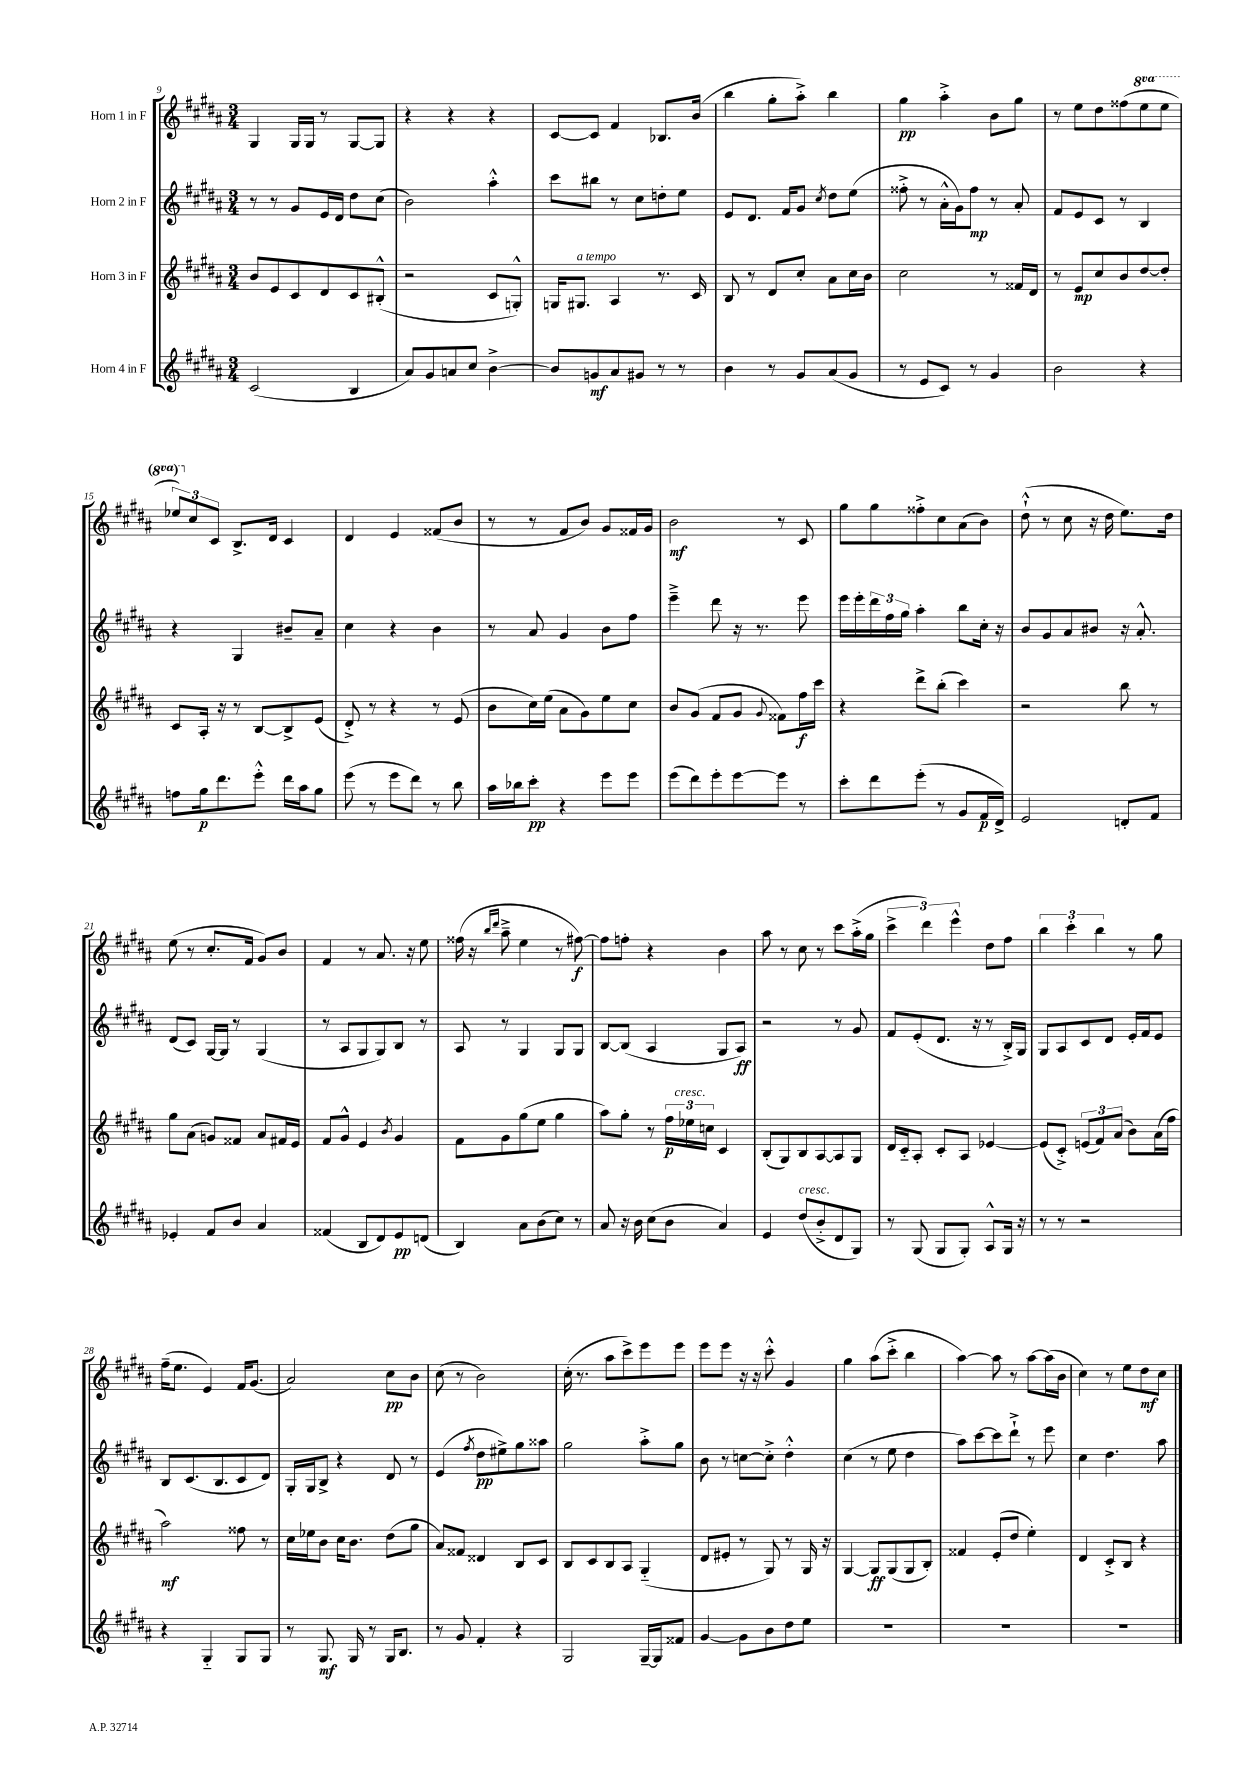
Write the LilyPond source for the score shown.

<<
\new StaffGroup <<
\new Staff = "s0" \with { instrumentName = "Horn 1 in F" } {
    \clef treble \key b \major \numericTimeSignature \time 3/4 \set Staff.ottavationMarkups = #ottavation-simple-ordinals
    gis4 gis16 gis16 r8 gis8~ gis8 |
    r4 r4 r4 |
    cis'8~ cis'8 fis'4 bes8. b'16( |
    b''4 gis''8-. ais''8-.->) b''4 |
    gis''4\pp ais''4-.-> b'8 gis''8 |
    r8 e''8 dis''8 fisis''8( \ottava #1 e'''8 e'''8 |
    \tuplet 3/2 { ees'''8) \ottava #0 cis''8 cis'8 } b8.-> dis'16 cis'4 |
    dis'4 e'4 fisis'8( b'8 |
    r8 r8 fis'8 b'8) gis'8 fisis'16 gis'16 |
    b'2\mf r8 cis'8 |
    gis''8 gis''8 fisis''8-.-> cis''8 ais'8( b'8) |
    dis''8-!-^( r8 cis''8 r16 dis''16 e''8.) dis''16 |
    e''8( r8 cis''8.-. fis'16 gis'8) b'8 |
    fis'4 r8 ais'8. r16 e''8 |
    fisis''16( r16 \grace { b''16 dis'''16 } ais''8---> e''4 r8 fis''8~\f) |
    fis''8 f''8-. r4 b'4 |
    ais''8 r8 cis''8 r8 cis'''8 ais''16-.->( gis''16 |
    \tuplet 3/2 { cis'''4-> dis'''4) e'''4-^ } dis''8 fis''8 |
    \tuplet 3/2 { b''4 cis'''4-. b''4 } r8 gis''8 |
    fis''16--( e''8. e'4) fis'16 gis'8.( |
    ais'2) cis''8\pp b'8 |
    cis''8( r8 b'2) |
    cis''16-.( r8. ais''8 cis'''8->) e'''8 e'''8 |
    e'''8 e'''8 r16 r16 cis'''8-.-^ gis'4 |
    gis''4 ais''8( cis'''8-.-> b''4 |
    ais''4~) ais''8 r8 ais''8~ ais''16( b'16 |
    cis''4) r8 e''8 dis''8\mf cis''8 \bar "|." |
}
\new Staff = "s1" \with { instrumentName = "Horn 2 in F" } {
    \clef treble \key b \major \numericTimeSignature \time 3/4
    r8 r8 gis'8 e'16 dis'16 dis''8 cis''8( |
    b'2) ais''4-.-^ |
    cis'''8 bis''8 r8 cis''8 d''8-. e''8 |
    e'8 dis'8. fis'16 gis'8 \acciaccatura { cis''8 } dis''8 e''8( |
    fisis''8-.-> r8 ais'16-.-^ gis'16) fisis''8\mp r8 ais'8-. |
    fis'8 e'8 cis'8 r8 b4 |
    r4 gis4 bis'8-- ais'8-- |
    cis''4 r4 b'4 |
    r8 ais'8 gis'4 b'8 fis''8 |
    e'''4---> dis'''8 r16 r8. e'''8 |
    e'''16 e'''16-. \tuplet 3/2 { dis'''16 fis''16 gis''16 } ais''4-. b''8 cis''16-. r16 |
    b'8 gis'8 ais'8 bis'8 r16 ais'8.-.-^ |
    dis'8( cis'8) gis16~ gis16 r8 gis4( |
    r8 ais8 gis8 gis8) b8 r8 |
    ais8 r8 gis4 gis8 gis8 |
    b8~ b8( ais4 gis8 ais8\ff) |
    r2 r8 gis'8 |
    fis'8 e'8-.( dis'8. r16 r8 b16-.->) gis16 |
    gis8 ais8 cis'8 dis'8 e'16-. fis'16 e'8 |
    b8 cis'8.( b8. cis'8 dis'8) |
    gis16-. gis16 b8-> r4 dis'8 r8 |
    e'4( \acciaccatura { fis''8 } dis''8\pp eis''8->) gis''8 aisis''8 |
    gis''2 ais''8-.-> gis''8 |
    b'8 r8 c''8~ c''8-.-> dis''4-.-^ |
    cis''4( r8 e''8 dis''4 |
    ais''8) cis'''8~ cis'''8 dis'''8-!-> r8 e'''8 |
    cis''4 dis''4. ais''8 \bar "|." |
}
\new Staff = "s2" \with { instrumentName = "Horn 3 in F" } {
    \clef treble \key b \major \numericTimeSignature \time 3/4
    b'8 e'8 cis'8 dis'8 cis'8 bis8-.-^( |
    r2 cis'8 g8-.-^) |
    g16 gis8.^\markup { \italic "a tempo" } ais4 r8. cis'16 |
    b8 r8 dis'8 cis''8-. ais'8 cis''16 b'16 |
    cis''2 r8 fisis'16 dis'16 |
    r8 e'8\mp cis''8 b'8 dis''8~ dis''8-. |
    cis'8 ais16-. r16 r8 b8~ b8-> e'8( |
    dis'8-.->) r8 r4 r8 e'8( |
    b'8 cis''16) e''16( ais'8 gis'8) e''8 cis''8 |
    b'8 gis'8( fis'8 gis'8 \appoggiatura { gis'8 } fisis'8) fis''16\f cis'''16 |
    r4 dis'''8-> b''8-.( cis'''4) |
    r2 b''8 r8 |
    gis''8 ais'8( g'8) fisis'8 ais'8 fis'16 e'16 |
    fis'8 gis'8-^ e'4 \acciaccatura { b'8 } gis'4 |
    fis'8 gis'8 gis''8( e''8 gis''4 |
    ais''8) gis''8-. r8 \tuplet 3/2 { fis''16\p ees''16^\markup { \italic "cresc." } c''16 } cis'4 |
    b8-.( gis8) b8 ais8~ ais8 gis8 |
    dis'16 cis'16-_ ais8-. cis'8-. ais8 ees'4~ |
    ees'8( cis'8-.->) \tuplet 3/2 { e'8( fis'8) ais'8( } b'8) ais'16( fis''16 |
    ais''2\mf) fisis''8 r8 |
    cis''16 ees''16 b'8 cis''16 b'8. dis''8( gis''8 |
    ais'8) fisis'8 disis'4 b8 cis'8 |
    b8 cis'8 b8 ais8 gis4-_( |
    dis'8 eis'8-. r8 gis8) r8 gis16 r16 |
    gis4~ gis8\ff gis8( gis8 b8-.) |
    fisis'4 e'8-.( dis''8 e''4-.) |
    dis'4 cis'8-.-> b8 r4 \bar "|." |
}
\new Staff = "s3" \with { instrumentName = "Horn 4 in F" } {
    \clef treble \key b \major \numericTimeSignature \time 3/4
    cis'2( b4 |
    ais'8) gis'8 a'8 cis''8 b'4~-> |
    b'8 g'8\mf ais'8 gis'8 r8 r8 |
    b'4 r8 gis'8 ais'8( gis'8 |
    r8 e'8 cis'8) r8 gis'4 |
    b'2 r4 |
    f''8 gis''16\p dis'''8. e'''8-.-^ dis'''16 ais''16 gis''8 |
    e'''8( r8 e'''8 dis'''8) r8 b''8 |
    ais''16 bes''16 cis'''8-.\pp r4 e'''8 e'''8 |
    e'''8( dis'''8) e'''8-. e'''8~ e'''8 r8 |
    cis'''8-. dis'''8 e'''8-.( r8 gis'8 fis'16\p dis'16->) |
    e'2 d'8-. fis'8 |
    ees'4-. fis'8 b'8 ais'4 |
    fisis'4( b8 dis'8) e'8\pp d'8( |
    b4) ais'8 b'8( cis''8) r8 |
    ais'8 r16 b'16 cis''8( b'8 ais'4) |
    e'4 dis''8^\markup { \italic "cresc." }( b'8-.-> dis'8 gis8) |
    r8 gis8( gis8 gis8-.) ais8-^ gis16 r16 |
    r8 r8 r2 |
    r4 gis4-_ gis8 gis8 |
    r8 gis8.\mf gis16 r8 gis16 b8. |
    r8 gis'8 fis'4-. r4 |
    gis2 gis16~-- gis16 fisis'8 |
    gis'4~ gis'8 b'8 dis''8 e''8 |
    R2. |
    R2. |
    R2. \bar "|." |
}
>>
>>
\layout { \context { \Score currentBarNumber = #9 } }
